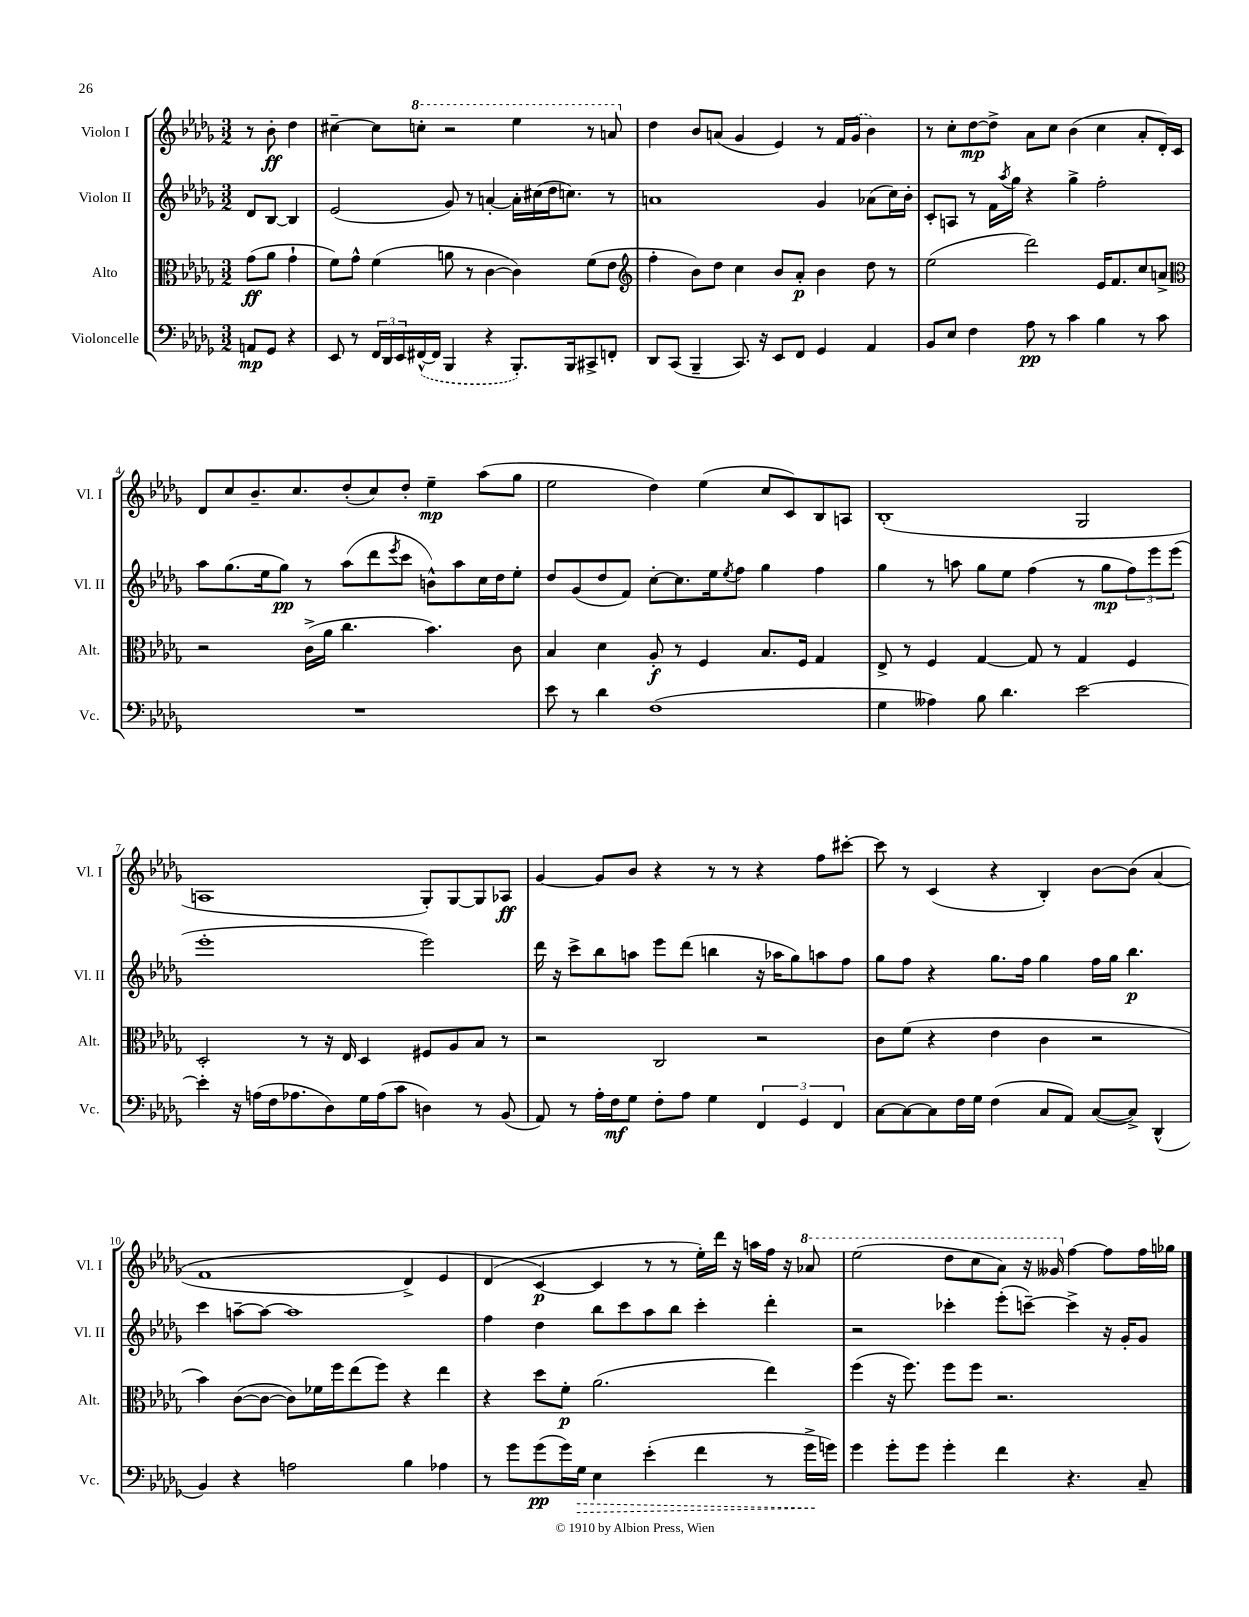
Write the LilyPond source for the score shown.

<<
\new StaffGroup <<
\new Staff = "s0" \with { instrumentName = "Violon I" shortInstrumentName = "Vl. I" } {
    \clef treble \key des \major \numericTimeSignature \time 3/2 \partial 2
    r8 bes'8-.\ff des''4 |
    cis''4~-- cis''8 \ottava #1 c'''!8-. r2 ees'''4 r8 a''8 \ottava #0 |
    des''4 bes'8 a'8( ges'4 ees'4) r8 f'16 \once \slurDashed ges'16( bes'4) |
    r8 c''8-. des''8~\mp des''8-> aes'8 c''8 bes'4( c''4 aes'8-. des'16-.) c'16 |
    des'8 c''8 bes'8.-- c''8. des''8-.( c''8) des''8-. ees''4--\mp aes''8( ges''8 |
    ees''2 des''4) ees''4( c''8 c'8) bes8 a8 |
    bes1-.( ges2 |
    a1 ges8-.) ges8~ ges8 aes8\ff |
    ges'4~ ges'8 bes'8 r4 r8 r8 r4 f''8 cis'''8~-. |
    cis'''8 r8 c'4( r4 bes4-.) bes'8~ bes'8\( aes'4( |
    f'1 des'4->) ees'4 |
    des'4( c'4~\p\) c'4 r8 r8 ees''16-.) des'''16 r16 a''16 f''16 r16 \ottava #1 aes''8 |
    ees'''2( des'''8 c'''8 aes''8) r16 geses''16 \ottava #0 f''4~ f''8 f''16 ges''16 \bar "|." |
}
\new Staff = "s1" \with { instrumentName = "Violon II" shortInstrumentName = "Vl. II" } {
    \clef treble \key des \major \numericTimeSignature \time 3/2 \partial 2
    des'8 bes8~ bes4 |
    ees'2( ges'8) r8 a'4~-. a'16-. cis''16( des''16 c''8.) r8 |
    a'1 ges'4 aes'8( c''16) bes'16-. |
    c'8-. a8 r8 f'16 \acciaccatura { aes''8 } ges''16 r4 ges''4-> f''2-. |
    aes''8 ges''8.( ees''16 ges''8\pp) r8 aes''8( des'''8 \acciaccatura { ees'''8 } c'''8 b'8-^) aes''8 c''16 des''16 ees''8-. |
    des''8 ges'8( des''8 f'8) c''8~-. c''8. ees''16 \acciaccatura { ees''8 } f''8 ges''4 f''4 |
    ges''4 r8 a''8 ges''8 ees''8 f''4( r8 ges''8\mp \tuplet 3/2 { f''8) ees'''8 ees'''8( } |
    ees'''1-. ees'''2) |
    des'''16 r16 c'''8-> bes''8 a''8 ees'''8 des'''8( b''4 r16 aes''16 ges''8) a''8 f''8 |
    ges''8 f''8 r4 ges''8. f''16 ges''4 f''16 ges''16 bes''4.\p |
    c'''4 a''8~-- a''8~ a''1 |
    f''4 des''4 bes''8 c'''8 aes''8 bes''8 c'''4-. des'''4-. |
    r2 ces'''4-. ees'''8-.( c'''8~--) c'''4-> r16 ges'16-. ges'8 \bar "|." |
}
\new Staff = "s2" \with { instrumentName = "Alto" shortInstrumentName = "Alt." } {
    \clef alto \key des \major \numericTimeSignature \time 3/2 \partial 2
    ges'8\ff( aes'8 ges'4-! |
    f'8) ges'8-^ f'4( a'8 r8 c'4~ c'4) f'8( ees'8 |
    \clef treble f''4-. bes'8) des''8 c''4 bes'8 aes'8-.\p bes'4 des''8 r8 |
    ees''2( des'''2) ees'16 f'8. c''8 a'8-> |
    \clef alto r2 c'16->( aes'16 c''4. bes'4.) c'8 |
    bes4 des'4 aes8-.\f r8 f4 bes8. f16 ges4 |
    ees8-> r8 f4 ges4~ ges8 r8 ges4 f4 |
    des2-. r8 r16 ees16 des4 fis8 aes8 bes8 r8 |
    r2 c2 r2 |
    c'8 f'8( r4 ees'4 c'4 r2 |
    bes'4) c'8~( c'8~ c'8) fes'16 f''16 ees''8( f''8) r4 ees''4 |
    r4 des''8 f'8-.\p aes'2.( ees''4) |
    f''4( r16 f''8.) f''8 f''8 r2. \bar "|." |
}
\new Staff = "s3" \with { instrumentName = "Violoncelle" shortInstrumentName = "Vc." } {
    \clef bass \key des \major \numericTimeSignature \time 3/2 \partial 2
    a,8\mp ges,8 r4 |
    ees,8 r8 \tuplet 3/2 { f,16 des,16 ees,16 } \once \slurDashed fis,16~-^( fis,16 bes,,4 r4 bes,,8.-.) bes,,16 cis,8-> f,8-. |
    des,8 c,8( bes,,4-- c,8.) r16 ees,8 f,8 ges,4 aes,4 |
    bes,8 ees8 f4 aes8\pp r8 c'4 bes4 r8 c'8 |
    R1. |
    ees'8 r8 des'4 f1( |
    ges4 aeses4) bes8 des'4. ees'2~ |
    ees'4-. r16 a16( f16 aes8. des8) ges16 aes16( c'8 d4) r8 bes,8( |
    aes,8) r8 aes16-. f16\mf ges8 f8-. aes8 ges4 \tuplet 3/2 { f,4 ges,4 f,4 } |
    c8~ c8~ c8 f16 ges16 f4( c8 aes,8) c8~( c8->) des,4-^( |
    bes,4) r4 a2 bes4 aes4 |
    r8 ges'8 ges'8\pp( ges'16) \once \override Hairpin.style = #'dashed-line ges16\> ees4 ees'4-.( f'4 r8 ges'16->\! g'16) |
    ges'4 ges'8-. ges'8 ges'4-. f'4 r4. c8-- \bar "|." |
}
>>
>>
